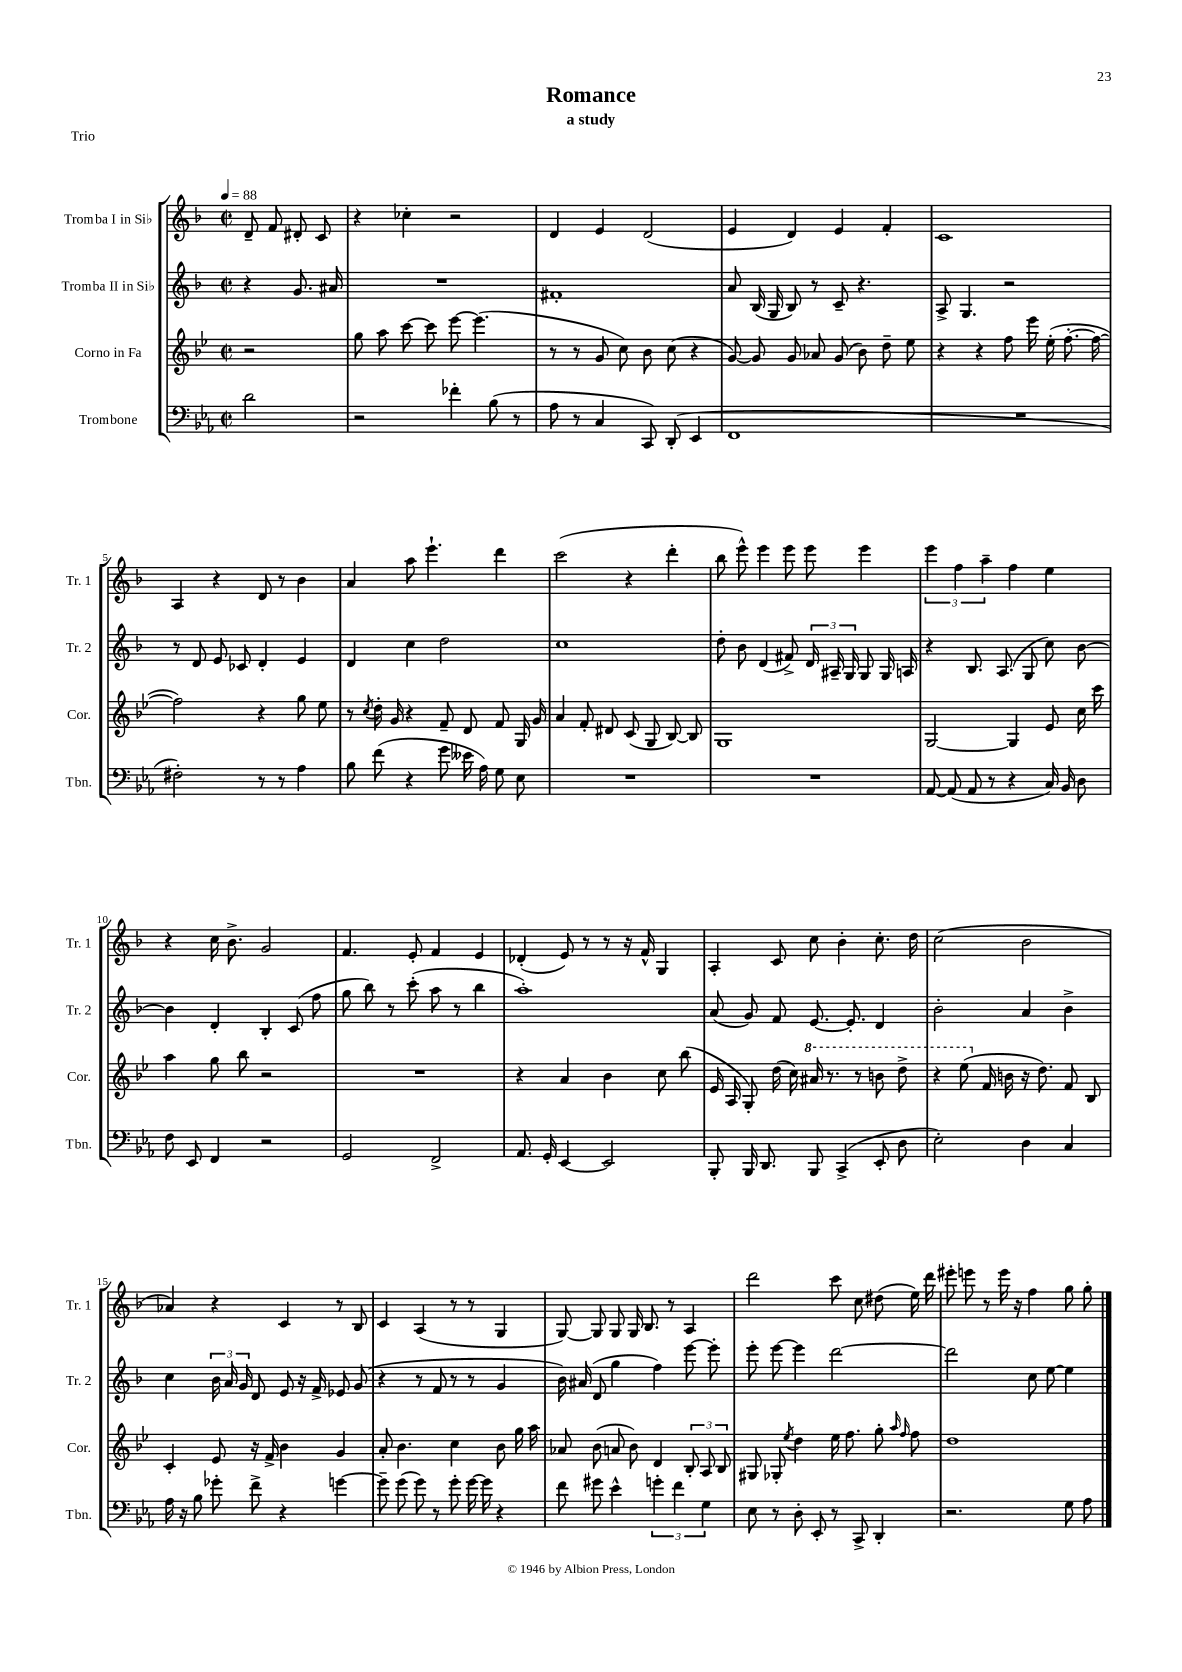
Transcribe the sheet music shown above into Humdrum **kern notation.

**kern	**kern	**kern	**kern
*part4	*part3	*part2	*part1
*staff4	*staff3	*staff2	*staff1
*I"Trombone	*I"Corno in Fa	*I"Tromba II in Si♭	*I"Tromba I in Si♭
*I'Tbn.	*I'Cor.	*I'Tr. 2	*I'Tr. 1
*clefF4	*clefG2	*clefG2	*clefG2
*k[b-e-a-]	*k[b-e-]	*k[b-]	*k[b-]
*M2/2	*M2/2	*M2/2	*M2/2
*met(c|)	*met(c|)	*met(c|)	*met(c|)
*MM88	*MM88	*MM88	*MM88
=	=	=	=
2d\	2r	4r	8d~/
.	.	.	8f/
.	.	8.g/	8d#X'/
.	.	.	8c/
.	.	16a#X/	.
=1	=1	=1	=1
2r	8gg\	1r	4r
.	8aa\	.	.
.	[8ccc\	.	4cc-X'\
.	8ccc\]	.	.
4f-X'\	[8eee-\	.	2r
.	(4.eee-\]	.	.
(8B-\	.	.	.
8r	.	.	.
=2	=2	=2	=2
8A-\	8r	1f#X'	4d/
8r	8r	.	.
4C/	8g/	.	4e/
.	8cc\)	.	.
8CC/)	8b-\	.	(2d/
(8DD'/	(8cc\	.	.
4EE-/	4r	.	.
=3	=3	=3	=3
1FF	[8g/)	8a/	4e/
.	8g/]	(16B-/	.
.	.	16G/	.
.	8g/	8B-/)	4d/)
.	8a-X/	8r	.
.	(8g/	8c~/	4e/
.	8b-\)	4.r	.
.	8dd~\	.	4f'/
.	8ee-\	.	.
=4	=4	=4	=4
1r	4r	8A^/	1c
.	.	4.G/	.
.	4r	.	.
.	8ff\	2r	.
.	16eee-\	.	.
.	(16ee-'\	.	.
.	[8.ff'\	.	.
.	16ff\_	.	.
!!LO:LB:g=z
=5	=5	=5	=5
2F#X'\)	2ff\])	8r	4A/
.	.	8d/	.
.	.	8e/	4r
.	.	8c-X/	.
8r	4r	4d'/	8d/
8r	.	.	8r
4A-\	8gg\	4e/	4b-\
.	8ee-\	.	.
=6	=6	=6	=6
8B-\	8r	4d/	4a/
.	8qcc/	.	.
(8f\	16dd'\	.	.
.	16g/	.	.
4r	4r	4cc\	8aa\
.	.	.	4.eee`\
8g\	8f~/	2dd\	.
16e--X\	8d/	.	.
16A-\)	.	.	.
8G\	8f/	.	4ddd\
8E-\	16G/	.	.
.	16g/	.	.
=7	=7	=7	=7
1r	4a/	1cc	(2ccc\
.	8f'/	.	.
.	8d#X/	.	.
.	(8c/	.	4r
.	8G/	.	.
.	[8B-/)	.	4ddd'\
.	8B-/]	.	.
=8	=8	=8	=8
1r	1G	8dd'\	8bb-\
.	.	8b-\	8eee^^\)
.	.	(4d/	4eee\
.	.	8f#X^/)	8eee\
.	.	24d/	8eee\
.	.	24A#X~/	.
.	.	24G/	.
.	.	8G/	4eee\
.	.	16G/	.
.	.	16An/	.
=9	=9	=9	=9
[8AA-/	[2G/	4r	6eee\
(8AA-/]	.	.	.
.	.	.	6ff\
8AA-/	.	8.B-/	.
.	.	.	6aa~\
8r	.	.	.
.	.	(8.A/	.
4r	4G/]	.	4ff\
.	.	8G/	.
16C/)	8e-/	8cc\)	4ee\
16BB-/	.	.	.
8D\	16cc\	[8b-\	.
.	16ccc\	.	.
!!LO:LB:g=z
=10	=10	=10	=10
8F\	4aa\	4b-\]	4r
8EE-/	.	.	.
4FF/	8gg\	4d'/	16cc\
.	.	.	8.b-^\
.	8bb-\	.	.
2r	2r	4B-'/	2g/
.	.	(8c/	.
.	.	8ff\	.
=11	=11	=11	=11
2GG/	1r	8gg\	4.f/
.	.	8bb-\)	.
.	.	8r	.
.	.	(8ccc'\	8e'/
2FF^/	.	8aa\	4f/
.	.	8r	.
.	.	4bb-\	4e/
=12	=12	=12	=12
8.AA-/	4r	1aa')	(4d-X'/
16GG'/	.	.	.
[4EE-/	4a/	.	8e/)
.	.	.	8r
2EE-/]	4b-\	.	8r
.	.	.	16r
.	.	.	16f^^/
.	8cc\	.	4G/
.	(8bb-\	.	.
=13	=13	=13	=13
8BBB-'/	16e-/	(8a/	4A'/
.	16A/	.	.
16BBB-/	8G'/)	8g/)	.
8.DD/	.	.	.
.	(16dd\	8f/	8c/
.	16cc\)	.	.
*	*8va	*	*
8BBB-/	16aa#X/	[8.e/	8cc\
.	8.r	.	.
(4CC^/	.	.	4b-'\
.	.	8.e'/]	.
.	8r	.	.
8EE-'/	8bbn\	4d/	8.cc'\
8D\	8ddd^\	.	.
.	.	.	16dd\
=14	=14	=14	=14
2E-'\)	4r	2b-'\	(2cc\
.	(8eee-\	.	.
*	*X8va	*	*
.	16f/	.	.
.	16bn\	.	.
4D\	16r	4a/	2b-\
.	8.dd\)	.	.
4C/	8f/	4b-^\	.
.	8B-/	.	.
!!LO:LB:g=z
=15	=15	=15	=15
16A-\	4c'/	4cc\	4a-X/)
16r	.	.	.
8B-\	.	.	.
8g-X'\	8e-/	24b-\	4r
.	.	24a/	.
.	.	24g/	.
8f^\	16r	8d/	.
.	16f^/	.	.
4r	4b-\	8e/	4c/
.	.	16r	.
.	.	16f^/	.
[4gn\	4g/	8e-X/	8r
.	.	(8g/	8B-/
=16	=16	=16	=16
8g~\]	8a'/	4r	4c/
(8g\	4.b-\	.	.
8g\)	.	8r	(4A/
8r	.	8f/	.
8g'\	4cc\	8r	8r
[16g\	.	8r	8r
16g\]	.	.	.
4r	8b-\	4g/	4G/
.	16gg\	.	.
.	16aa\	.	.
=17	=17	=17	=17
8f\	8a-X/	16b-\)	[8G/)
.	.	(16a#X/	.
8g#X\	(8b-\	8d/	8G/]
4e-^^\	8an/	4gg\	8G/
.	8b-\)	.	16G/
.	.	.	8.B-/
6gn'\	4d/	4ff\)	.
.	.	.	8r
6f\	.	.	.
.	12B-'/	[8eee\	4A/
6G\	12A/	.	.
.	.	8eee'\]	.
.	12B-/	.	.
=18	=18	=18	=18
8E-\	8G#X/	8eee'\	2ddd\
8r	8G-X'/	[8eee\	.
.	8qee-/	.	.
8D'\	4dd\	4eee\]	.
8EE-'/	.	.	.
8r	16ee-\	[2ddd\	8ccc\
.	8.ff\	.	.
8CC^/	.	.	8cc\
4DD'/	8gg'\	.	(8dd#X\
.	16qqaa/	.	.
.	16qqff/	.	.
.	8ff\	.	16ee\)
.	.	.	16ddd\
=19	=19	=19	=19
2.r	1dd	2ddd\]	8eee#X'\
.	.	.	8eeen\
.	.	.	8r
.	.	.	16eee\
.	.	.	16r
.	.	8cc\	4ff\
.	.	[8ee\	.
8G\	.	4ee\]	8gg\
8A-\	.	.	8gg'\
==	==	==	==
*-	*-	*-	*-
